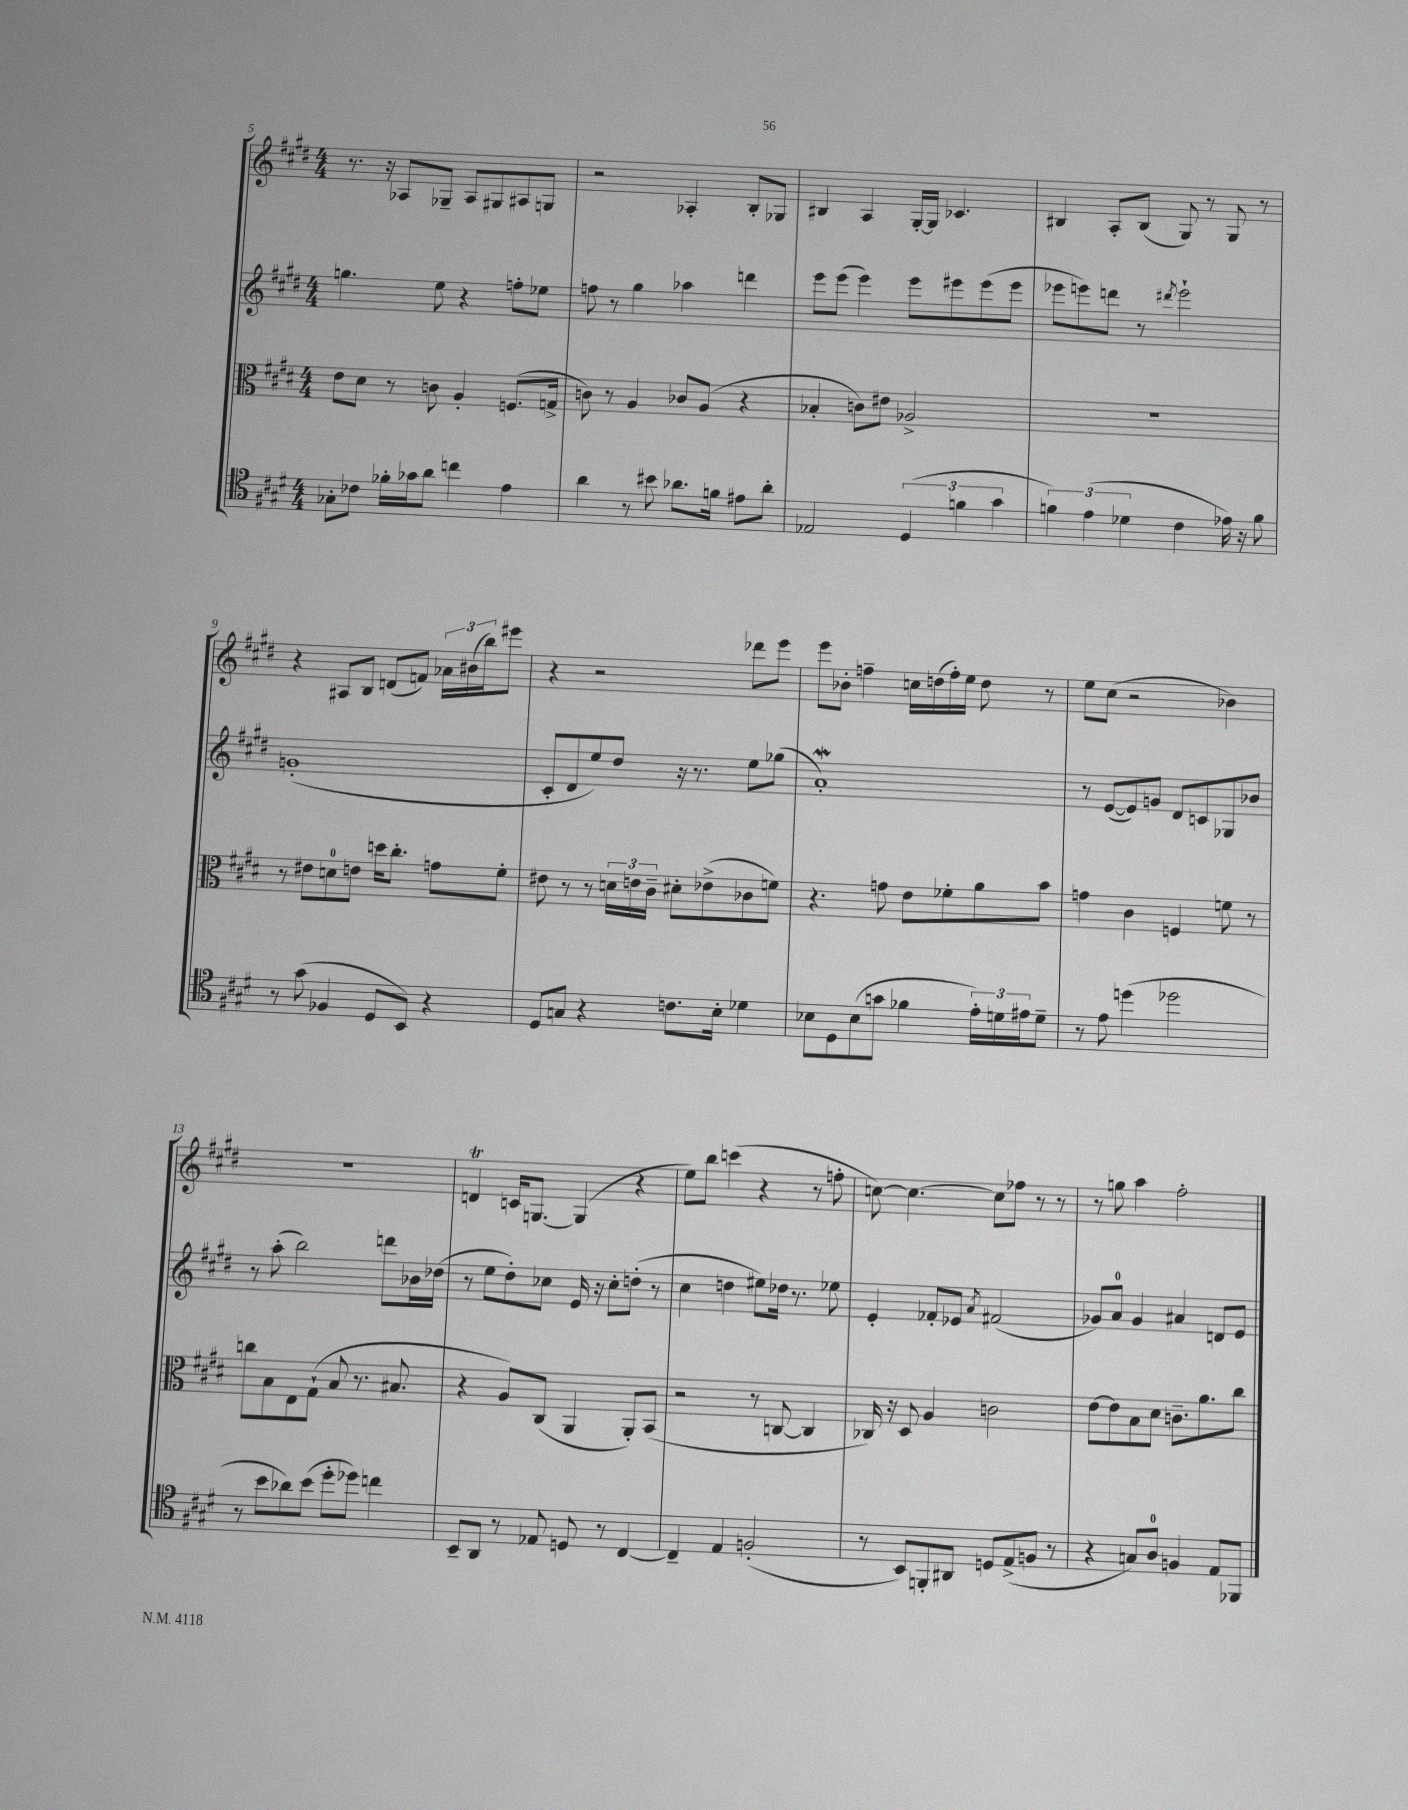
<<
\new StaffGroup <<
\new Staff = "s0" {
    \clef treble \key e \major \numericTimeSignature \time 4/4
    r8. r16 aes8 ges8-- aes8 gis8 ais8 g8 |
    r2 aes4-. b8-. ges8 |
    bis4 a4 gis16~-. gis16 ces'4. |
    bis4 a8-. bis8( gis8) r8 gis8 r8 |
    r4 ais8 b8 d'8( f'8) \tuplet 3/2 { aes'16 bis'16( b''16) } eis'''8 |
    r4 r2 des'''8 e'''8 |
    e'''8 bes'8-. f''4-- c''16 d''16( f''16-.) e''16 d''8 r8 |
    e''8 cis''8( r2 bes'4) |
    R1 |
    d'4\trill c'16 g8.~ g4( r4 |
    e''8) b''8 c'''4( r4 r8 f''8-. |
    c''8~) c''4.~ c''8 fes''8 r8 r8 |
    r8 g''8 a''4 fis''2-. \bar "|." |
}
\new Staff = "s1" {
    \clef treble \key e \major \numericTimeSignature \time 4/4
    g''4. e''8 r4 f''8-. ees''8 |
    f''8 r8 gis''4 aes''4 d'''4 |
    e'''8 e'''8( e'''4) e'''8 eis'''8 eis'''8( eis'''8 |
    ees'''8 e'''8) d'''8 r8 \acciaccatura { dis'''8 } e'''2-! |
    g'1-.( |
    cis'8-. dis'8 e''8) dis''8 r16 r8. e''8 ges''8( |
    a'1-.\mordent) |
    r8 e'8~( e'8) g'8 dis'8 c'8 ges8 bes'8 |
    r8 a''8-.( b''2) d'''8 bes'16 des''16( |
    r8 e''8 dis''8-.) ces''8 e'16 r16 ces''8-. d''8-.( r8 |
    cis''4 d''4 eis''8) des''16 r8. ees''8 |
    e'4-. fes'8-. ees'8 \acciaccatura { a'8 } fis'2( |
    ges'8) a'8-0 ges'4 ais'4 d'8 e'8 \bar "|." |
}
\new Staff = "s2" {
    \clef alto \key e \major \numericTimeSignature \time 4/4
    e'8 dis'8 r8 c'8 a4-. f8.( g16-> |
    c'8) r8 a4 ces'8 a8( r4 |
    bes4-. c'8) eis'8 aes2-> |
    R1 |
    r8 eis'8 d'8-0 e'8 d''16 cis''8.-. g'8 fis'8-. |
    eis'8 r8 r8 \tuplet 3/2 { d'16 e'16 cis'16-- } dis'8-. ees'8->( ces'8 f'8) |
    r4. g'8 e'8 fes'8-. a'8 b'8 |
    g'4 cis'4 f4 f'8 r8 |
    c''8 b8 e8 gis8-!( b8 r8. bis8. |
    r4 a8) cis8( a,4 a,8-.) b,8( |
    r2 r8 c8~ c4 |
    ces16) r16 dis8 a4 c'2 |
    e'8~ e'8 b8 dis'8 c'8.-- a'8. cis''8 \bar "|." |
}
\new Staff = "s3" {
    \clef tenor \key e \major \numericTimeSignature \time 4/4
    ges8-. ces'8 fes'16-. ges'16 a'8 c''4 e'4 |
    a'4 r8 bis'8 aes'8. f'16 eis'8 aes'8-. |
    ees2 \tuplet 3/2 { dis4( f'4 gis'4 } |
    \tuplet 3/2 { f'4) e'4( des'4 } cis'4 ees'16) r16 f'8 |
    r8 gis'8( fes4 dis8 b,8) r4 |
    dis8 g8 r4 c'8. b16-. des'4 |
    bes8 dis8 bes8( g'8 fes'4 \tuplet 3/2 { e'16-.) d'16 eis'16 } d'8-- |
    r8 e'8 d''4( des''2 |
    r8 b'8 aes'8) b'8( dis''8-. des''8) c''4 |
    b,8-- a,8 r8 ees8 d8 r8 cis4~ |
    cis4-- e4 f2-.( |
    r8 b,8) f,8-. ais,8 d8 e8->( f8 r8 |
    r4 g8) a8-0 f4 e8 fes,8 \bar "|." |
}
>>
>>
\layout { \context { \Score currentBarNumber = #5 } }
